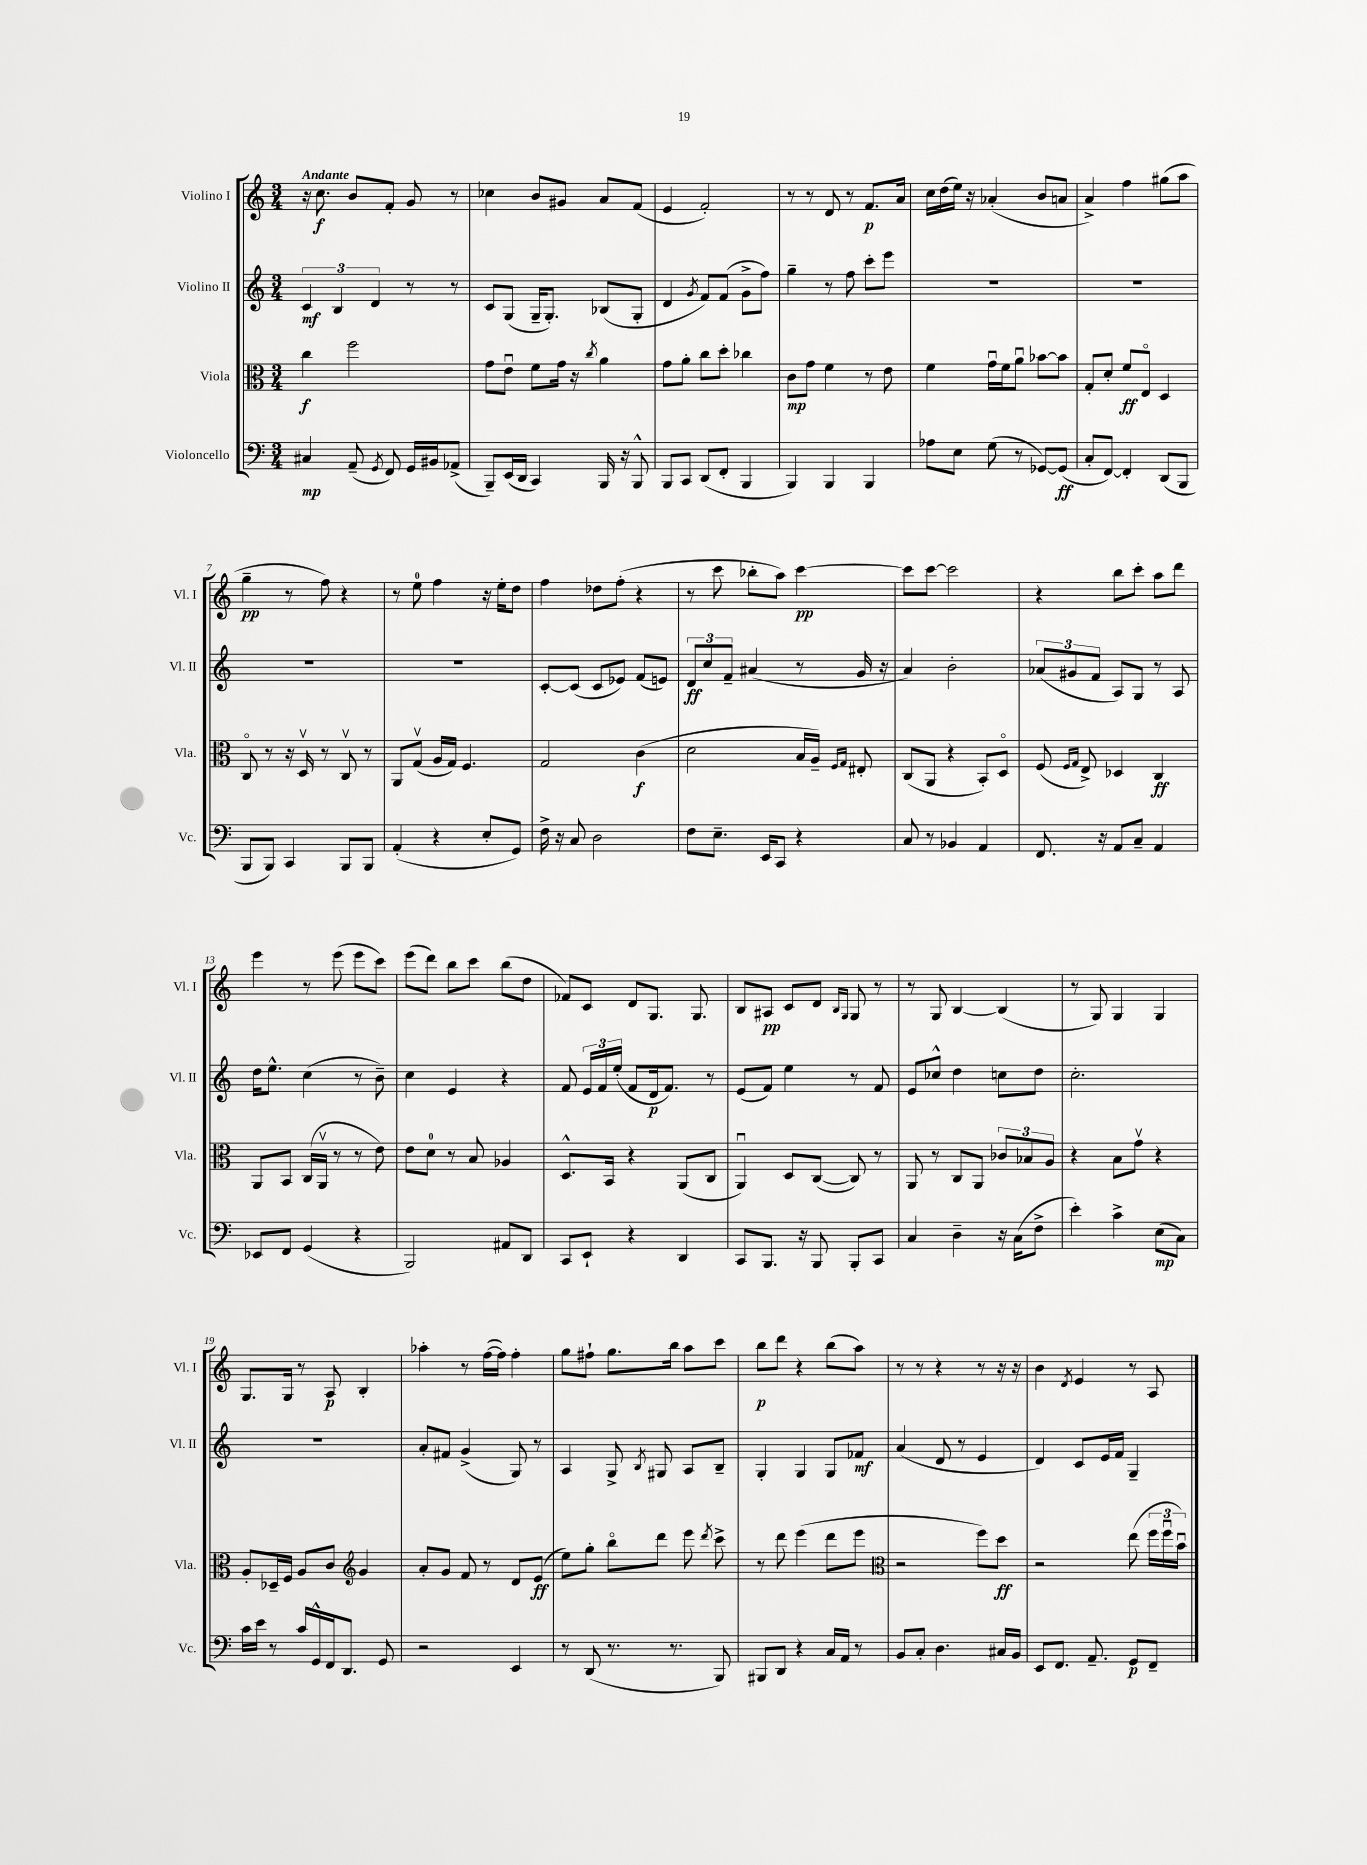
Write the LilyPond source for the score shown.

<<
\new StaffGroup <<
\new Staff = "s0" \with { instrumentName = "Violino I" shortInstrumentName = "Vl. I" } {
    \clef treble \key c \major \numericTimeSignature \time 3/4 \tempo "Andante"
    \autoBeamOff r16 c''8.\f b'8[ f'8]-. g'8 r8 |
    ces''4 b'8[ gis'8] a'8[ f'8]( |
    e'4 f'2-.) |
    r8 r8 d'8 r8 f'8.[\p a'16] |
    c''16[ d''16( e''16]) r16 aes'4-.( b'8[ a'8] |
    a'4->) f''4 gis''8[( a''8] |
    g''4--\pp r8 f''8) r4 |
    r8 e''8-0 f''4 r16 e''16[-. d''8] |
    f''4 des''8[ f''8]-.( r4 |
    r8 c'''8 bes''8[-. a''8]) c'''4~\pp |
    c'''8[ c'''8]~ c'''2 |
    r4 b''8[ c'''8]-. a''8[ d'''8] |
    e'''4 r8 e'''8( e'''8[ c'''8]) |
    e'''8[( d'''8]) b''8[ c'''8] b''8[( d''8] |
    fes'8[) c'8] d'8[ g8.] g8. |
    b8[ ais8]\pp c'8[ d'8] \grace { b16[ g16] } g8 r8 |
    r8 g8 b4~ b4( |
    r8 g8) g4 g4 |
    g8.[ g16] r8 a8\p b4-. |
    aes''4-. r8 f''16[~( f''16]) f''4-. |
    g''8[ fis''8]-! g''8.[ b''16] a''8[ c'''8] |
    b''8[\p d'''8] r4 b''8[( a''8]) |
    r8 r8 r4 r8 r16 r16 |
    b'4 \acciaccatura { d'8 } e'4 r8 a8 \bar "|." |
}
\new Staff = "s1" \with { instrumentName = "Violino II" shortInstrumentName = "Vl. II" } {
    \clef treble \key c \major \numericTimeSignature \time 3/4
    \autoBeamOff \tuplet 3/2 { c'4\mf b4 d'4 } r8 r8 |
    c'8[ g8]( g16[-- g8.]-.) bes8[( g8]-. |
    d'4 \acciaccatura { g'8 } f'8[) f'8]( g'8[-> f''8]) |
    g''4-- r8 f''8 c'''8[-. e'''8] |
    R2. |
    R2. |
    R2. |
    R2. |
    c'8[~-. c'8]( c'8[ ees'8]) f'8[( e'8]) |
    \tuplet 3/2 { d'8[\ff c''8 f'8]-- } ais'4( r8 g'16 r16 |
    a'4) b'2-. |
    \tuplet 3/2 { aes'8[( gis'8 f'8] } a8[) g8] r8 a8 |
    d''16[ e''8.]-^ c''4( r8 b'8--) |
    c''4 e'4 r4 |
    f'8 \tuplet 3/2 { e'16[ f'16 e''16]-.( } f'8[ d'16\p f'8.]) r8 |
    e'8[( f'8]) e''4 r8 f'8 |
    e'8[ ces''8]-^ d''4 c''8[ d''8] |
    c''2.-. |
    R2. |
    a'8[-. fis'8] g'4->( g8) r8 |
    a4 g8-> \acciaccatura { b8 } gis8 a8[ b8]-- |
    g4-. g4 g8[ fes'8]\mf |
    a'4( d'8 r8 e'4 |
    d'4) c'8[ e'16 f'16] g4-- \bar "|." |
}
\new Staff = "s2" \with { instrumentName = "Viola" shortInstrumentName = "Vla." } {
    \clef alto \key c \major \numericTimeSignature \time 3/4
    \autoBeamOff c''4\f f''2 |
    g'8[ e'8]\downbow f'8[ g'16] r16 \acciaccatura { c''8 } a'4 |
    g'8[ a'8]-. c''8[ d''8]-. ces''4 |
    c'8[\mp g'8] f'4 r8 e'8 |
    f'4 g'16[\downbow f'16 a'8]\downbow bes'8[~ bes'8] |
    g8[-. d'8]-. f'8[\ff e8]\flageolet d4 |
    c8\flageolet r8 r16 d16\upbow r8 c8\upbow r8 |
    a,8[ g8]\upbow( a16[ g16]) f4. |
    g2 c'4\f( |
    d'2 b16[ a16]--) \grace { f16[ g16] } eis8-. |
    c8[( a,8] r4 b,8[-.) d8]\flageolet |
    f8( \grace { f16[ g16] } e8->) des4 c4\ff |
    a,8[ b,8] c16[( a,16]\upbow r8 r8 e'8) |
    e'8[ d'8]-0 r8 b8 aes4 |
    d8.[-^ b,16] r4 a,8[( c8] |
    a,4\downbow) d8[ c8]~( c8) r8 |
    a,8 r8 c8[ a,8] \tuplet 3/2 { ces'8[ bes8 a8] } |
    r4 b8[ g'8]\upbow r4 |
    a8[-. des16-- f16] a8[ c'8] \clef treble g'4 |
    a'8[-. g'8] f'8 r8 d'8[ e'8]\ff( |
    e''8[) g''8]-. b''8[\flageolet d'''8] e'''8 \acciaccatura { d'''8 } c'''8-> |
    r8 d'''8 e'''4( d'''8[ e'''8] |
    \clef alto r2 f''8[) d''8]\ff |
    r2 e''8( \tuplet 3/2 { f''16[ f''16\downbow b'16]\downbow) } \bar "|." |
}
\new Staff = "s3" \with { instrumentName = "Violoncello" shortInstrumentName = "Vc." } {
    \clef bass \key c \major \numericTimeSignature \time 3/4
    \autoBeamOff cis4\mp a,8--( \acciaccatura { g,8 } f,8) g,16[ bis,16 aes,8]->( |
    b,,8[--) e,16( d,16] c,4) b,,16 r16 b,,8-^ |
    b,,8[ c,8] d,8[( f,8]-. b,,4 |
    b,,4) b,,4 b,,4 |
    aes8[ e8] g8( r8 ges,8[~) ges,8]\ff( |
    c8[-. f,8]~) f,4-. d,8[( b,,8] |
    b,,8[ b,,8]) c,4 b,,8[ b,,8] |
    a,4-.( r4 e8[-. g,8]) |
    f16-> r16 c8 d2 |
    f8[ e8.]-- e,16[ c,8] r4 |
    c8 r8 bes,4 a,4 |
    f,8. r16 a,8[ c8]-- a,4 |
    ees,8[ f,8] g,4( r4 |
    b,,2) ais,8[ d,8] |
    c,8[ e,8]-! r4 d,4 |
    c,8[ b,,8.] r16 b,,8 b,,8[-. c,8] |
    c4 d4-- r16 c16[( f8]-> |
    e'4-.) c'4-> e8[\mp( c8]) |
    c'16[ e'16] r8 c'16[ g,16-^ f,16 d,8.] g,8 |
    r2 e,4 |
    r8 d,8( r8. r8. b,,8) |
    bis,,8[ d,8] r4 c16[ a,16] r8 |
    b,8[ c8]-. d4. cis16[ b,16] |
    e,8[ f,8.] a,8.-- g,8[\p f,8]-- \bar "|." |
}
>>
>>
